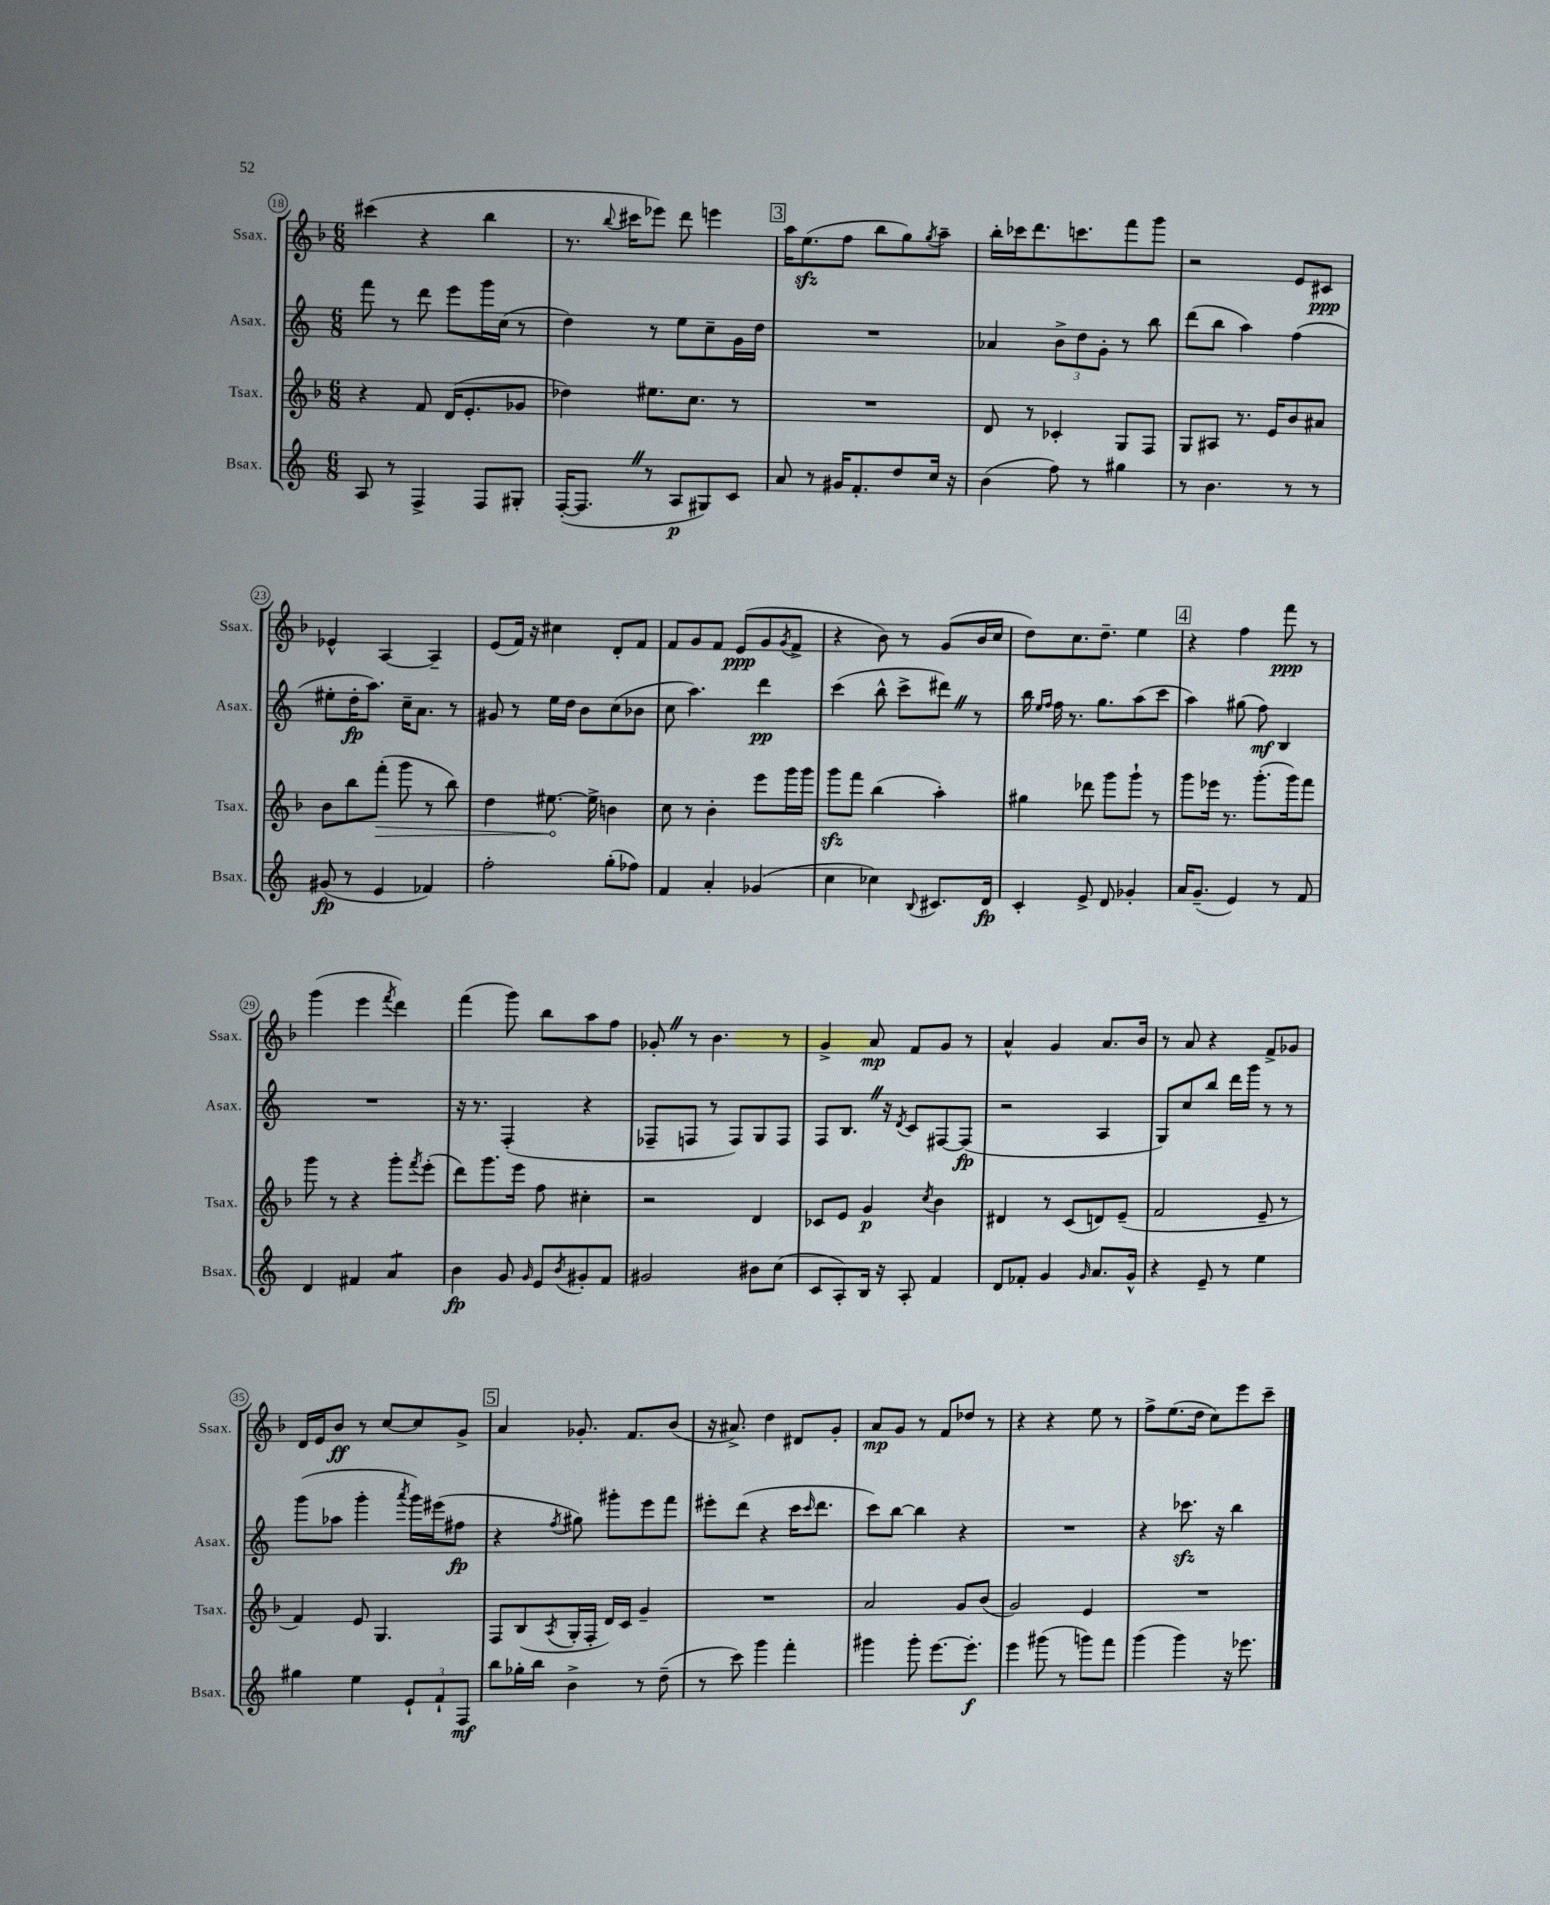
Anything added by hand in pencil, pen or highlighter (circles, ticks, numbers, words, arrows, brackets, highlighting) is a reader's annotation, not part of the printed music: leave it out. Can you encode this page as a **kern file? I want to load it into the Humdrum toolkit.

**kern	**dynam	**kern	**dynam	**kern	**dynam	**kern	**dynam
*part4	*part4	*part3	*part3	*part2	*part2	*part1	*part1
*staff4	*staff4	*staff3	*staff3	*staff2	*staff2	*staff1	*staff1
*I"Bsax.	*	*I"Tsax.	*	*I"Asax.	*	*I"Ssax.	*
*I'Bsax.	*	*I'Tsax.	*	*I'Asax.	*	*I'Ssax.	*
*clefG2	*	*clefG2	*	*clefG2	*	*clefG2	*
*k[]	*	*k[b-]	*	*k[]	*	*k[b-]	*
*M6/8	*	*M6/8	*	*M6/8	*	*M6/8	*
=18	=18	=18	=18	=18	=18	=18	=18
8A/	.	4r	.	8fff\	.	(4ccc#X\	.
8r	.	.	.	8r	.	.	.
4F^/	.	8f/	.	8ddd\	.	4r	.
.	.	(16d/KL	.	8eee\L	.	.	.
.	.	8.e'/	.	.	.	.	.
8F/L	.	.	.	16ggg\L	.	4bb-\	.
.	.	.	.	(16cc\JJ	.	.	.
8G#X'/J	.	8g-X/J	.	8r	.	.	.
=19	=19	=19	=19	=19	=19	=19	=19
([16F'/KL	.	4dd-X\)	.	4dd\)	.	8.r	.
8.FZ/J]	.	.	.	.	.	.	.
.	.	.	.	.	.	8qqbb-/	.
.	.	.	.	.	.	16ccc#X\KL	.
8r	.	8.ee#X\L	.	8r	.	8eee-X\J)	.
8A/L	p	.	.	8ee\L	.	8ddd\	.
.	.	8.cc\J	.	.	.	.	.
8G#X/)	.	.	.	8cc~\	.	4eeen\	.
8c/J	.	8r	.	16g\L	.	.	.
.	.	.	.	16dd\JJ	.	.	.
!!LO:REH:place=s1:t=3
=20	=20	=20	=20	=20	=20	=20	=20
8a/	.	2.r	.	2.r	.	16aa\KL	.
.	.	.	.	.	.	(8.eezz\	.
8r	.	.	.	.	.	.	.
16g#X/KL	.	.	.	.	.	8ff\J	.
8.f'/	.	.	.	.	.	.	.
.	.	.	.	.	.	8bb-\L	.
8dd/	.	.	.	.	.	8gg\)	.
.	.	.	.	.	.	8qgg/	.
16cc/Jk	.	.	.	.	.	8aa~\J	.
16r	.	.	.	.	.	.	.
=21	=21	=21	=21	=21	=21	=21	=21
(4b\	.	8d/	.	4a-X/	.	16bb-'\LL	.
.	.	.	.	.	.	16ccc-X\J	.
.	.	8r	.	.	.	8.ddd\	.
8ff\)	.	4c-X'/	.	12b^\L	.	.	.
.	.	.	.	.	.	8.cccn\	.
.	.	.	.	12dd\	.	.	.
8r	.	.	.	.	.	.	.
.	.	.	.	12g'\J	.	.	.
4gg#X\	.	8G/L	.	8r	.	8fff\	.
.	.	8F/J	.	8bb\	.	8ggg\J	.
=22	=22	=22	=22	=22	=22	=22	=22
8r	.	8G/L	.	(8ddd\L	.	2r	.
4.b\	.	8A#X/J	.	8bb\J	.	.	.
.	.	8.r	.	4aa\)	.	.	.
.	.	16e/KL	.	.	.	.	.
8r	.	8b-/	.	(4ff\	.	8e/L	.
8r	.	8a#X/J	.	.	.	8c#X/J	ppp
!!LO:LB:g=z
=23	=23	=23	=23	=23	=23	=23	=23
(8g#X/	fp	8b-\L	.	8ee#X'\L	.	4e-X^^/	.
8r	.	8bb-\	.	16dd'\K	fp	.	.
.	.	.	.	8.aa\J)	.	.	.
!	!	!	!LO:HP:b	!	!	!	!
4e/	.	(8fff'\J	>	.	.	[4A/	.
.	.	8ggg\	.	16cc~\KL	.	.	.
.	.	.	.	8.a\J	.	.	.
4f-X/)	.	8r	.	.	.	4A~/]	.
.	.	8bb-\)	.	8r	.	.	.
=24	=24	=24	=24	=24	=24	=24	=24
2ff'\	.	4dd\	.	8g#X/	.	(8e/L	.
.	.	.	.	8r	.	16f/Jk)	.
.	.	.	.	.	.	16r	.
.	.	[8.ee#X\	.	16ee\LL	.	4cc#X\	.
.	.	.	.	16dd\JJ	.	.	.
.	.	.	.	8b\L	.	.	.
.	.	16ee#^\]	]	.	.	.	.
(8gg'\L	.	4bn\	.	(8cc\	.	8d'/L	.
8ff-X\J)	.	.	.	8b-X\J	.	8f/J	.
=25	=25	=25	=25	=25	=25	=25	=25
4f/	.	8cc\	.	8cc\	.	8f/L	.
.	.	8r	.	4.aa\)	.	8g/	.
4a'/	.	4b-'\	.	.	.	8f/J	.
.	.	.	.	.	.	(8e/L	ppp
(4g-X/	.	8eee\L	.	4ddd\	pp	8g/	.
.	.	.	.	.	.	8qg/	.
.	.	16ggg\L	.	.	.	8f^/J	.
.	.	16ggg\JJ	.	.	.	.	.
=26	=26	=26	=26	=26	=26	=26	=26
4cc\	.	8gggzz\L	.	(4ccc\	.	4r	.
.	.	8fff\J	.	.	.	.	.
4cc-X\)	.	(4bb-\	.	8bb^^\	.	8b-\)	.
.	.	.	.	8ccc^\L	.	8r	.
8qqB/	.	.	.	.	.	.	.
8.c#X/L	.	4aa'\)	.	8ddd#XZ\J)	.	(8g/L	.
.	.	.	.	8r	.	16b-/L	.
16d/Jk	fp	.	.	.	.	16cc/JJ	.
=27	=27	=27	=27	=27	=27	=27	=27
4c'/	.	4gg#X\	.	16bb\	.	8dd\L)	.
.	.	.	.	16qqee/LL	.	.	.
.	.	.	.	16qqff/JJ	.	.	.
.	.	.	.	16ff\	.	.	.
.	.	.	.	8.r	.	8.cc\	.
8e^/	.	8ddd-X\	.	.	.	.	.
.	.	.	.	8.gg\L	.	8.dd~\J	.
8d/	.	8ggg\L	.	.	.	.	.
4g-X'/	.	8ggg`\J	.	(8aa\	.	4ee\	.
.	.	8r	.	8ccc\J	.	.	.
!!LO:REH:place=s1:t=4
=28	=28	=28	=28	=28	=28	=28	=28
16a/KL	.	8ggg\L	.	4aa\)	.	4r	.
(8.g~/J	.	.	.	.	.	.	.
.	.	16eee-X\Jk	.	.	.	.	.
.	.	8.r	.	.	.	.	.
4e/)	.	.	.	(8gg#X\	.	4ff\	.
.	.	(8.ggg'\L	.	8ff\)	mf	.	.
8r	.	.	.	4B/	.	8fff\	ppp
.	.	16ggg\k)	.	.	.	.	.
8f/	.	8fff\J	.	.	.	8r	.
!!LO:LB:g=z
=29	=29	=29	=29	=29	=29	=29	=29
4d/	.	8ggg\	.	2.r	.	(4ggg\	.
.	.	8r	.	.	.	.	.
4f#X/	.	4r	.	.	.	4eee\	.
.	.	.	.	.	.	8qfff/	.
*tremolo	*	*	*	*	*	*	*
8a/L	.	8ggg'\L	.	.	.	4ddd\)	.
.	.	8qfff/	.	.	.	.	.
8a/J	.	(8eee'\J	.	.	.	.	.
*Xtremolo	*	*	*	*	*	*	*
=30	=30	=30	=30	=30	=30	=30	=30
4b\	fp	8ddd\L)	.	16r	.	(4fff\	.
.	.	.	.	8.r	.	.	.
.	.	8.ggg\	.	.	.	.	.
8g/	.	.	.	(4F'/	.	8ggg\)	.
.	.	16eee\Jk	.	.	.	.	.
16qqg/	.	.	.	.	.	.	.
8e/L	.	8ff\	.	.	.	8bb-\L	.
8qb/	.	.	.	.	.	.	.
8g#X'/	.	4cc#X'\	.	4r	.	8aa\	.
8f/J	.	.	.	.	.	8ff\J	.
=31	=31	=31	=31	=31	=31	=31	=31
2g#X/	.	2r	.	8F-X~/L	.	8g-X'Z/	.
.	.	.	.	8Fn/J	.	8r	.
.	.	.	.	8r	.	4.b-\	.
.	.	.	.	8F/L)	.	.	.
8b#X\L	.	4d/	.	8G/	.	.	.
(8cc\J	.	.	.	8F/J	.	8r	.
=32	=32	=32	=32	=32	=32	=32	=32
8c/L	.	8c-X/L	.	8F/L	.	4g^/	.
8A'/)	.	8e/J	.	8.BZ/J	.	.	.
16B/Jk	.	4g/	p	.	.	8a/	mp
16r	.	.	.	16r	.	.	.
.	.	.	.	8qd/	.	.	.
8A'/	.	.	.	8c/L	.	8f/L	.
.	.	8qcc/	.	.	.	.	.
4f/	.	4b-\	.	[8F#X/	.	8g/J	.
.	.	.	.	(8F#/J]	fp	8r	.
=33	=33	=33	=33	=33	=33	=33	=33
8d/L	.	4d#X/	.	2r	.	4a^^/	.
8f-X'/J	.	.	.	.	.	.	.
4g/	.	8r	.	.	.	4g/	.
.	.	(8c/L	.	.	.	.	.
16qqg/	.	.	.	.	.	.	.
8.a/L	.	8dn/)	.	4A/	.	8.a/L	.
.	.	(8e~/J	.	.	.	.	.
16g^^/Jk	.	.	.	.	.	16b-/Jk	.
=34	=34	=34	=34	=34	=34	=34	=34
4r	.	2f/	.	8G/L)	.	8r	.
.	.	.	.	8cc/	.	8a/	.
8e~/	.	.	.	8bb/J	.	4r	.
8r	.	.	.	16ddd\LL	.	.	.
.	.	.	.	16ggg\JJ	.	.	.
4ee\	.	8e~/	.	8r	.	8f^/L	.
.	.	8r	.	8r	.	8g-X/J	.
!!LO:LB:g=z
=35	=35	=35	=35	=35	=35	=35	=35
4gg#X\	.	4f/)	.	(8ggg\L	.	16d/LL	.
.	.	.	.	.	.	16e/J	.
.	.	.	.	8aa-X\J	.	8b-/J	ff
4ee\	.	8e/	.	4ggg'\	.	8r	.
.	.	4.G/	.	.	.	[8cc/L	.
.	.	.	.	8qaaa/	.	.	.
12e`/L	.	.	.	16ggg\LL)	.	8cc/]	.
.	.	.	.	(16eee#X\J	.	.	.
12f`/	.	.	.	.	.	.	.
.	.	.	.	8ff#X\J	fp	8g^/J	.
12F/J	mf	.	.	.	.	.	.
!!LO:REH:place=s1:t=5
=36	=36	=36	=36	=36	=36	=36	=36
8bb\L	.	8F/L	.	4r	.	4a/	.
16gg-X'\L	.	(8B-/	.	.	.	.	.
16bb\JJ	.	.	.	.	.	.	.
.	.	8qA/	.	8qff/	.	.	.
4b^\	.	16G'/L	.	8gg#X\)	.	8.g-X'/	.
.	.	16F'/JJ	.	.	.	.	.
.	.	16d/LL)	.	8ggg#X'\L	.	.	.
.	.	16c/JJ	.	.	.	8.f/L	.
8r	.	4g~/	.	8eee\	.	.	.
(8dd~\	.	.	.	8fff\J	.	(8b-/J	.
=37	=37	=37	=37	=37	=37	=37	=37
8r	.	2.r	.	8eee#X'\L	.	16r	.
.	.	.	.	.	.	8.a#X^/)	.
8ccc\)	.	.	.	(8ddd\J	.	.	.
4ggg\	.	.	.	4r	.	4dd\	.
4fff'\	.	.	.	16ccc\KL	.	8d#X/L	.
.	.	.	.	16qqccc/	.	.	.
.	.	.	.	8.ddd\J	.	.	.
.	.	.	.	.	.	8g'/J	.
=38	=38	=38	=38	=38	=38	=38	=38
4ggg#X\	.	2a/	.	8ccc\L)	.	8a/L	mp
.	.	.	.	[8bb\J	.	8g/J	.
8ggg#'\	.	.	.	4bb\]	.	8r	.
[8.eee\L	.	.	.	.	.	8f/L	.
.	.	8g/L	.	4r	.	8dd-X/J	.
8.eee'\J]	f	.	.	.	.	.	.
.	.	(8b-/J	.	.	.	8r	.
=39	=39	=39	=39	=39	=39	=39	=39
4eee\	.	2g/)	.	2.r	.	4r	.
(8ggg#X\	.	.	.	.	.	4r	.
8r	.	.	.	.	.	.	.
8gggn\L)	.	4e/	.	.	.	8ee\	.
8fff\J	.	.	.	.	.	8r	.
=40	=40	=40	=40	=40	=40	=40	=40
(4ggg\	.	2.r	.	4r	.	8ff^\L	.
.	.	.	.	.	.	(8.ee\	.
4ggg\)	.	.	.	8.ccc-Xzz\	.	.	.
.	.	.	.	.	.	16dd\Jk	.
.	.	.	.	.	.	8cc\L)	.
.	.	.	.	16r	.	.	.
16r	.	.	.	4bb\	.	8eee\	.
8.eee-X\	.	.	.	.	.	.	.
.	.	.	.	.	.	8ccc~\J	.
==	==	==	==	==	==	==	==
*-	*-	*-	*-	*-	*-	*-	*-
